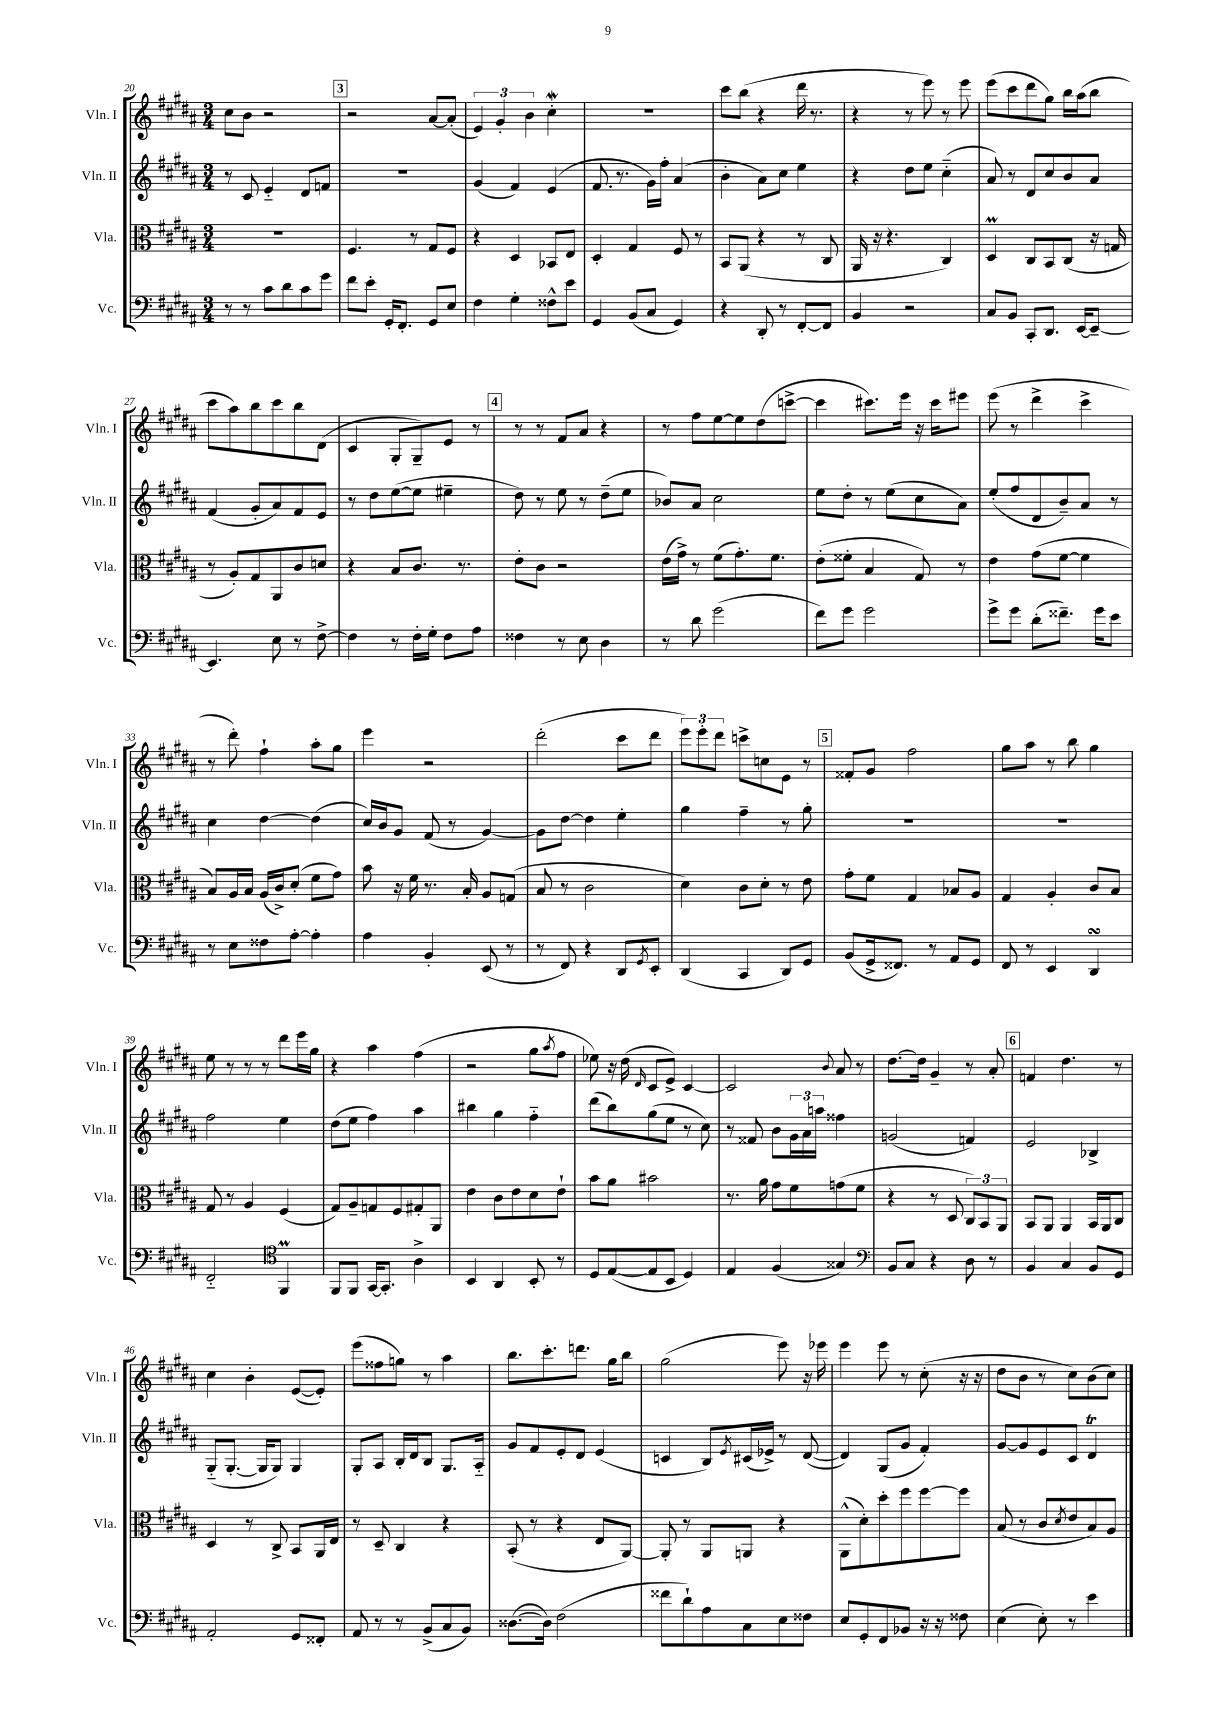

**kern	**kern	**kern	**kern
*staff4	*staff3	*staff2	*staff1
*clefF4	*clefC3	*clefG2	*clefG2
*k[f#c#g#d#a#]	*k[f#c#g#d#a#]	*k[f#c#g#d#a#]	*k[f#c#g#d#a#]
*M3/4	*M3/4	*M3/4	*M3/4
8r	2.r	8r	8cc#
8r	.	8c#	8b
8c#	.	4e'~	2r
8d#	.	.	.
8c#	.	8d#	.
8g#	.	8f	.
=	=	=	=
8f#	4.F#	2.r	2r
8e'	.	.	.
16GG#'	.	.	.
8.FF#'	.	.	.
.	8r	.	.
8GG#	8G#	.	[8a#
8E	8F#	.	(8a#']
=	=	=	=
4F#	4r	(4g#	6e)
.	.	.	6g#'
4G#'	4D#	4f#)	.
.	.	.	6b
8F##^^	8BB-	(4e	4cc#'
8e	8E	.	.
=	=	=	=
4GG#	4D#'	8.f#	2.r
.	.	8.r	.
(8BB	4G#	.	.
8C#	.	16g#)	.
.	.	16ff#'	.
4GG#)	8F#	(4a#	.
.	8r	.	.
=	=	=	=
4r	8BB	4b'	8ccc#
.	(8AA#	.	(8bb
8DD#'	4r	8a#)	4r
8r	.	8cc#	.
[8FF#'	8r	4ee	16ddd#
.	.	.	8.r
8FF#]	8C#	.	.
=	=	=	=
4BB	16AA#	4r	4r
.	16r	.	.
.	4.r	.	.
2r	.	8dd#	8r
.	.	8ee	8eee)
.	4C#)	(4cc#'~	8r
.	.	.	8eee
=	=	=	=
8C#	4D#	8a#)	(8eee
8BB	.	8r	8ccc#
8CC#'	8C#	8d#	8ddd#
8.DD#	8BB	8cc#	8gg#)
.	(8C#	8b	16bb
[16EE	.	.	(16aa#
8EE~_	16r	8a#	8bb
.	16G	.	.
=	=	=	=
4.EE]	8r	(4f#	8ccc#
.	8A#')	.	8aa#)
.	8G#	8g#'	8bb
8E	8AA#	8a#)	8ccc#
8r	8c#	8f#	8bb
[8F#^	8d	8e	(8d#
=	=	=	=
4F#]	4r	8r	4c#
.	.	8dd#	.
8r	8B	([8ee	8G#'
16F#'	8.c#	8ee]	8G#~)
16G#'	.	.	.
8F#	.	4ee#~	8e
.	8.r	.	.
8A#	.	.	8r
=	=	=	=
4F##	8e'	8dd#)	8r
.	8c#	8r	8r
8r	2r	8ee	8f#
8E	.	8r	8a#
4D#	.	(8dd#~	4r
.	.	8ee	.
=	=	=	=
8r	(16e	8b-)	8r
.	16g#^)	.	.
8d#	8r	8a#	8ff#
(2g#	(8f#	2cc#	[8ee
.	8.g#')	.	8ee]
.	.	.	(8dd#
.	8.f#	.	.
.	.	.	[8ccc^
=	=	=	=
8f#)	(8e'	8ee	4ccc]
8g#	8f##'	8dd#'	.
2g#	4B	8r	8.ccc#)
.	.	(8ee	.
.	.	.	16eee
.	8G#)	8cc#	16r
.	.	.	16ccc#
.	8r	8a#)	8eee#
=	=	=	=
8g#^	4e	(8ee'	(8eee
8g#	.	8ff#	8r
(8d#'	(8g#	8d#	4ddd#^
8.f##~)	[8f#	8b~)	.
.	4f#]	8a#	4ccc#^
16g#	.	.	.
8e	.	8r	.
=	=	=	=
8r	8B)	4cc#	8r
8E	16A#	.	8ddd#')
.	16B	.	.
8F##	(16A#	[4dd#	4ff#`
.	16c#^)	.	.
[8A#'	(8d#'	.	.
4A#']	8f#	(4dd#]	8aa#'
.	8g#)	.	8gg#
=	=	=	=
4A#	8b	16cc#)	4eee
.	.	16b	.
.	16r	8g#	.
.	16f#	.	.
4BB'	8.r	(8f#	2r
.	.	8r	.
.	16B'	.	.
(8EE	8A#	[4g#)	.
8r	(8G	.	.
=	=	=	=
8r	8B	8g#]	(2ddd#'
8FF#)	8r	[8dd#	.
4r	2c#	4dd#]	.
8DD#	.	4ee'	8ccc#
8qGG#	.	.	.
8EE'	.	.	8ddd#
=	=	=	=
(4DD#	4d#)	4gg#	12eee)
.	.	.	12eee'
.	.	.	12ddd#
4CC#	8c#	4ff#~	8ccc^
.	8d#'	.	8cc
8DD#)	8r	8r	8e
8GG#	8e	8gg#'	8r
=	=	=	=
(8BB	8g#'	2.r	8f##'
16GG#^	8f#	.	8g#
8.FF##)	.	.	.
.	4G#	.	2ff#
8r	.	.	.
8AA#	8B-	.	.
8GG#	8A#	.	.
=	=	=	=
8FF#	4G#	2.r	8gg#
8r	.	.	8aa#
4EE	4A#'	.	8r
.	.	.	8bb
4DD#	8c#	.	4gg#
.	8B	.	.
=	=	=	=
2FF#'~	8G#	2ff#	8ee
.	8r	.	8r
.	4A#	.	8r
.	.	.	8r
*clefC4	*	*	*
4FF#	(4F#	4ee	8ddd#
.	.	.	16eee
.	.	.	16gg#
=	=	=	=
8FF#	8G#)	(8dd#	4r
8FF#	8A#~	8ee	.
[16GG#	8G	4ff#)	4aa#
8.GG#']	.	.	.
.	8F#	.	.
4A#^	8G#'	4aa#	(4ff#
.	8AA#	.	.
=	=	=	=
4BB	4e	4bb#	2r
4AA#	8c#	4gg#	.
.	8e	.	.
8BB'	8d#	4ff#'~	8gg#
.	.	.	8qaa#
8r	8e`	.	8ff#
=	=	=	=
8D#	8b	(8ddd#	8ee-)
([8E	8a#	8bb)	16r
.	.	.	(16dd#
.	.	.	16qqd#
8E]	2b#	(8gg#	8c#
8BB	.	8ee	8e^)
4D#)	.	8r	[4c#
.	.	8cc#)	.
=	=	=	=
4E	8.r	8r	2c#]
.	.	8f##	.
.	16a#	.	.
(4F#	8g#	8b	.
.	8f#	24g#	.
.	.	24a#	.
.	.	24aa	.
.	.	.	8qqb
4G##)	(8g	4ff##	8a#
.	8f#	.	8r
=	=	=	=
*clefF4	*	*	*
8BB	4r	(2g	[8.dd#
8C#	.	.	.
.	.	.	16dd#]
4r	8r	.	4g#~
.	8D#	.	.
8D#	12C#)	4f)	8r
.	12BB	.	.
8r	.	.	8a#'
.	12AA#	.	.
=	=	=	=
4BB	8BB	2e	4f
.	8AA#	.	.
4C#	4AA#	.	4.dd#
8BB	16BB	4B-^	.
.	16AA#	.	.
8GG#	8C#	.	8r
=	=	=	=
2AA#'	4D#	(8G#'~	4cc#
.	.	[8.G#'	.
.	8r	.	4b'
.	.	16G#]	.
.	8C#^	8G#)	.
8GG#	8BB	4G#	([8e
8FF##'	16AA#	.	8e'])
.	16E	.	.
=	=	=	=
8AA#	8r	8G#'	(8eee
8r	8D#~	8A#	8ff##
8r	4C#	16B'	8gg)
.	.	16d#	.
(8BB^	.	8B	8r
8C#	4r	8.G#	4aa#
8BB)	.	.	.
.	.	16A#'~	.
=	=	=	=
([8.D##	(8BB'	8g#	8.bb
.	8r	8f#	.
16D##])	.	.	8.ccc#'
(2F#	4r	8e'	.
.	.	8d#	8.ddd
.	8E	(4e	.
.	.	.	16gg#
.	[8AA#)	.	8bb
=	=	=	=
8f##	8AA#']	4c	(2gg#
8d#`)	8r	.	.
8A#	8AA#	8B)	.
.	.	8qe	.
8C#	8AA	(16c#	.
.	.	16e-^)	.
8E	4r	8r	8eee)
8F##	.	([8d#	16r
.	.	.	16eee-
=	=	=	=
8E	(8AA#^^	4d#])	4eee
8GG#'	8d#')	.	.
8FF#	8dd#'	(8G#	8eee
8BB-	8ff#	8g#	8r
16r	[8ff#	4f#')	(8cc#'
16r	.	.	.
8F##	8ff#]	.	16r
.	.	.	16r
=	=	=	=
(4E	(8B	[8g#	8dd#
.	8r	8g#]	8b
8E')	8c#	8e	8r
.	8qd#	.	.
8r	8e	8c#	8cc#)
4e	8B)	4d#	(8b
.	8A#	.	8cc#)
==	==	==	==
*-	*-	*-	*-
